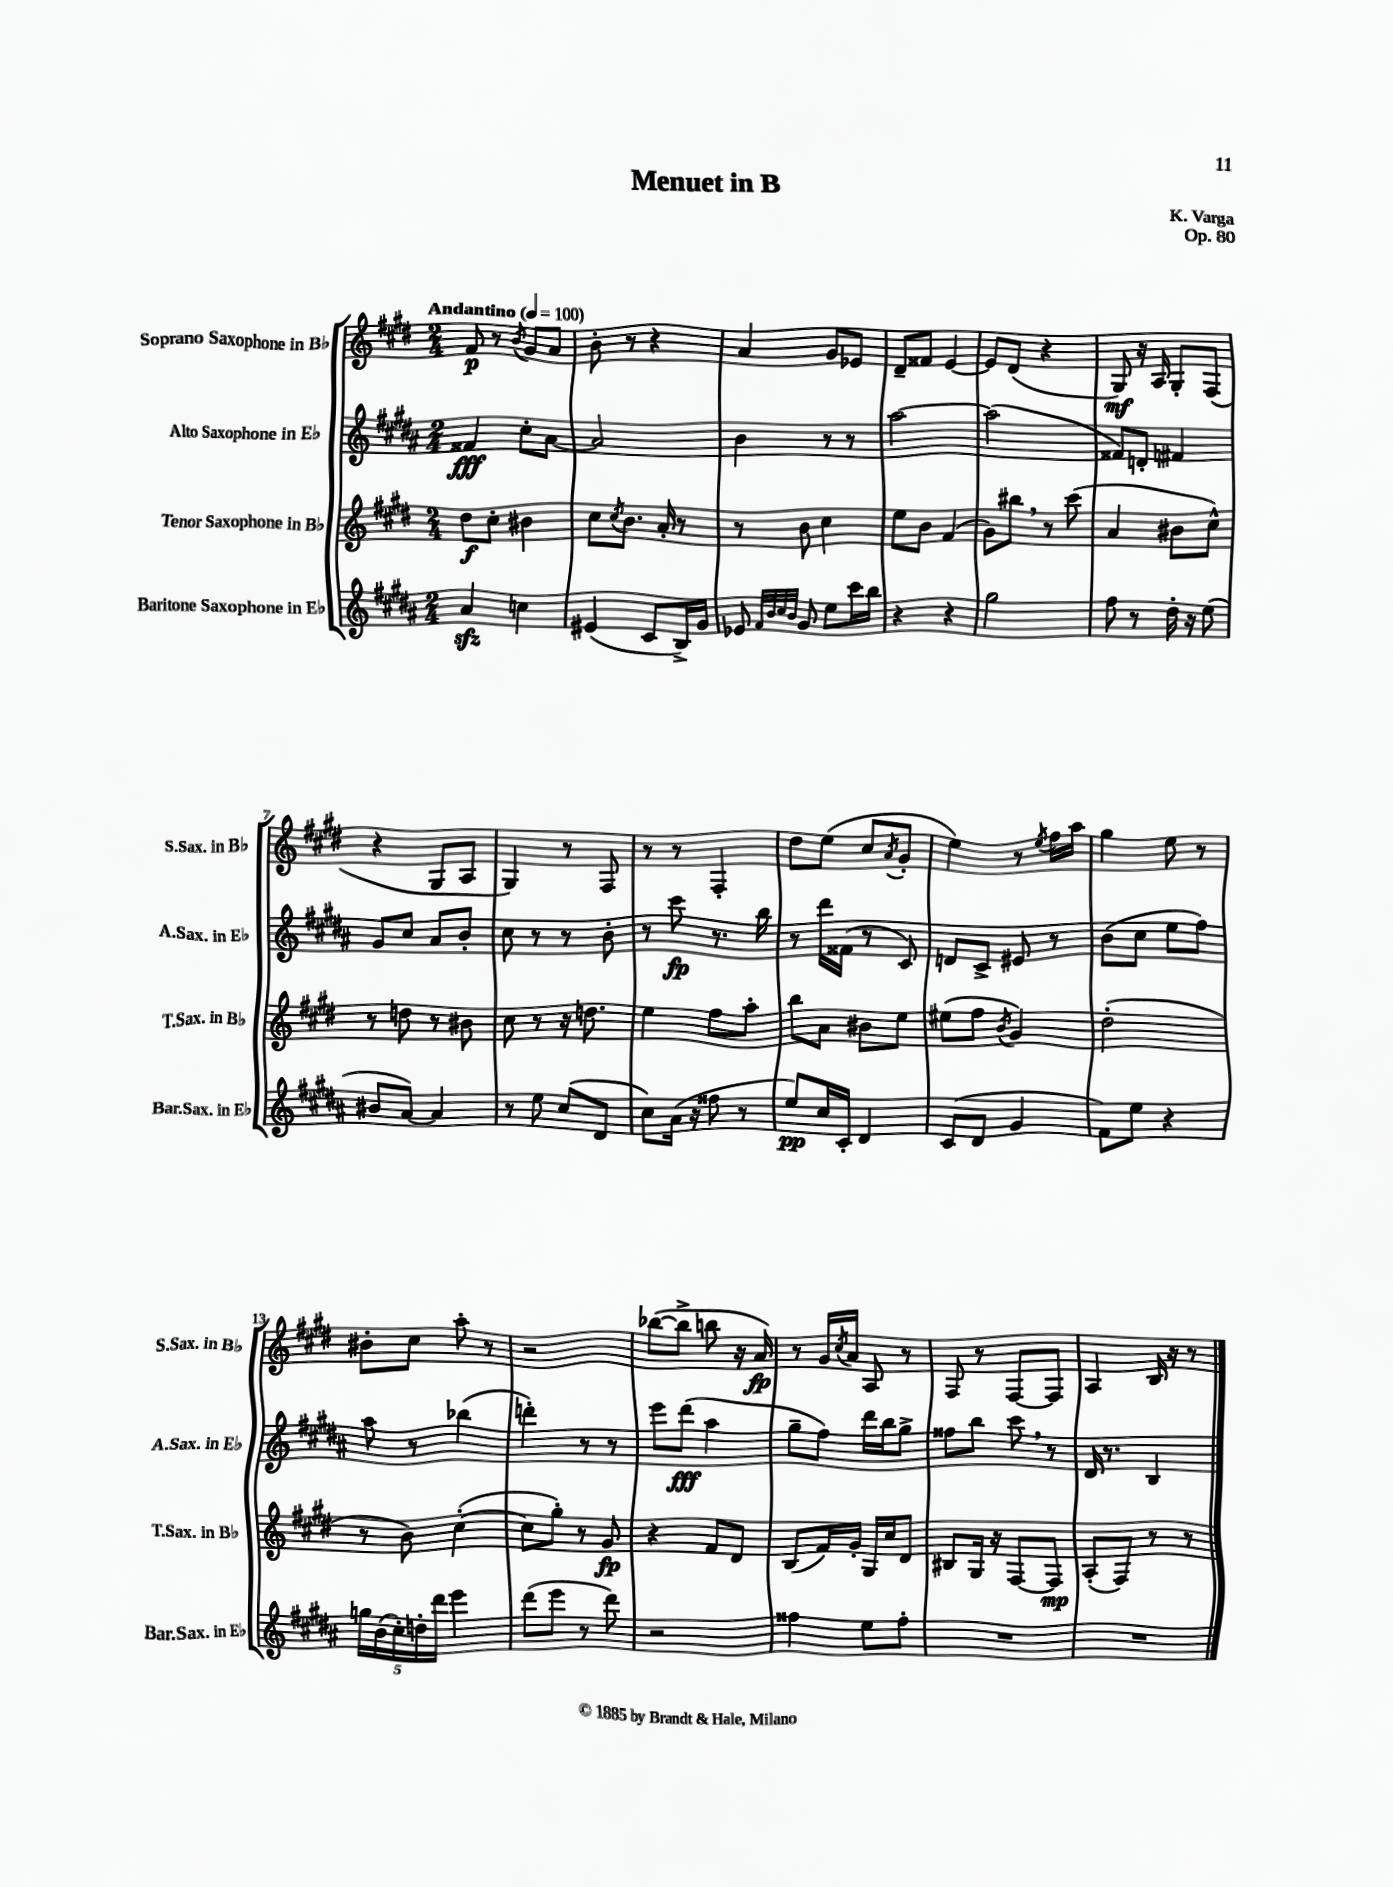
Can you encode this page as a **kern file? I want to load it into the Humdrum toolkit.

**kern	**kern	**kern	**kern
*staff4	*staff3	*staff2	*staff1
*clefG2	*clefG2	*clefG2	*clefG2
*k[f#c#g#d#a#]	*k[f#c#g#d#]	*k[f#c#g#d#a#]	*k[f#c#g#d#]
*M2/4	*M2/4	*M2/4	*M2/4
*MM100	*MM100	*MM100	*MM100
4a#	8dd#	4f##	8f#
.	8cc#'	.	8r
.	.	.	8qb
4cc	4b#	8cc#'	8g#
.	.	[8a#	8a
=	=	=	=
(4e#	8cc#	2a#]	8b'
.	8qcc#	.	.
.	8.b	.	8r
8c#	.	.	4r
.	16a'	.	.
16B^)	8r	.	.
16g#	.	.	.
=	=	=	=
8e-	8r	4b	4a
32qqf#	.	.	.
32qqb	.	.	.
32qqcc#	.	.	.
32qqb	.	.	.
8g#	8b	.	.
8ee	4cc#	8r	8g#
16ccc#	.	8r	8e-
16bb	.	.	.
=	=	=	=
4r	8ee	[2aa#	8d#~
.	8b	.	8f##
4r	(4f#	.	[4e
=	=	=	=
2gg#	8g#)	(2aa#]	8e]
.	8bb#	.	(8d#
.	8r	.	4r
.	(8ccc#	.	.
=	=	=	=
8ff#	4a	8f##)	8G#)
8r	.	8d'	16r
.	.	.	16A
16dd#'	8b#	4f#	8G#'
16r	.	.	.
(8ee	8cc#^^)	.	(8F#
=	=	=	=
8b#	8r	8g#	4r
[8a#)	8dd	8cc#	.
4a#]	8r	8a#	8G#
.	8b#	8b'	8A
=	=	=	=
8r	8cc#	8cc#	4G#)
8ee	8r	8r	.
(8cc#	16r	8r	8r
.	8.dd	.	.
8d#	.	8b'	8F#
=	=	=	=
8cc#)	4ee	8r	8r
(16a#	.	8ccc#	8r
16r	.	.	.
8ff##	8ff#	8.r	4F#'
8r	8aa'	.	.
.	.	16bb	.
=	=	=	=
8ee)	8bb	8r	8dd#
16cc#	8a	16ddd#	(8ee
16c#'	.	(16f##	.
4d#	8b#	8r	8cc#
.	.	.	8qa
.	8ee	8c#)	8g#'
=	=	=	=
(8c#	(8ee#	8d	4ee)
8d#	8ff#	8c#^	.
.	8qb	.	.
4g#	4g#)	8e#	8r
.	.	.	8qee
.	.	8r	16ff#
.	.	.	16aa
=	=	=	=
8f#)	(2dd#'	(8b	4gg#
8ee	.	8cc#	.
4r	.	8ee	8ee
.	.	8ff#)	8r
=	=	=	=
20gg	8r	8aa#	8b#'
(20b	.	.	.
20cc#')	.	.	.
.	8b)	8r	8cc#
20dd'	.	.	.
20ddd#	.	.	.
4eee	([4cc#'	(4bb-	8aa'
.	.	.	8r
=	=	=	=
(8ddd#	8cc#]	4ddd')	2r
8eee	8gg#')	.	.
8r	8r	8r	.
8ddd#)	8g#	8r	.
=	=	=	=
2r	4r	8eee	([8bb-
.	.	(8ddd#	8bb-^]
.	8f#	4aa#	8bb
.	8d#	.	16r
.	.	.	16a)
=	=	=	=
4ff##	(8B	8gg#~	8r
.	16f#)	8ff#)	16g#
.	.	.	8qcc#
.	16g#'	.	16a
8ee	16G#	16ddd#	8A
.	16cc#	16bb	.
8ff##'	8d#	8gg#^	8r
=	=	=	=
2r	8B#	8ff##	8F#
.	16G#	8bb	8r
.	16r	.	.
.	[8F#	8ccc#	[8F#
.	8F#]	8r	8F#]
=	=	=	=
2r	(8A'	16d#	4A
.	.	8.r	.
.	8F#)	.	.
.	8r	4B	16B
.	.	.	16r
.	8r	.	8r
==	==	==	==
*-	*-	*-	*-
